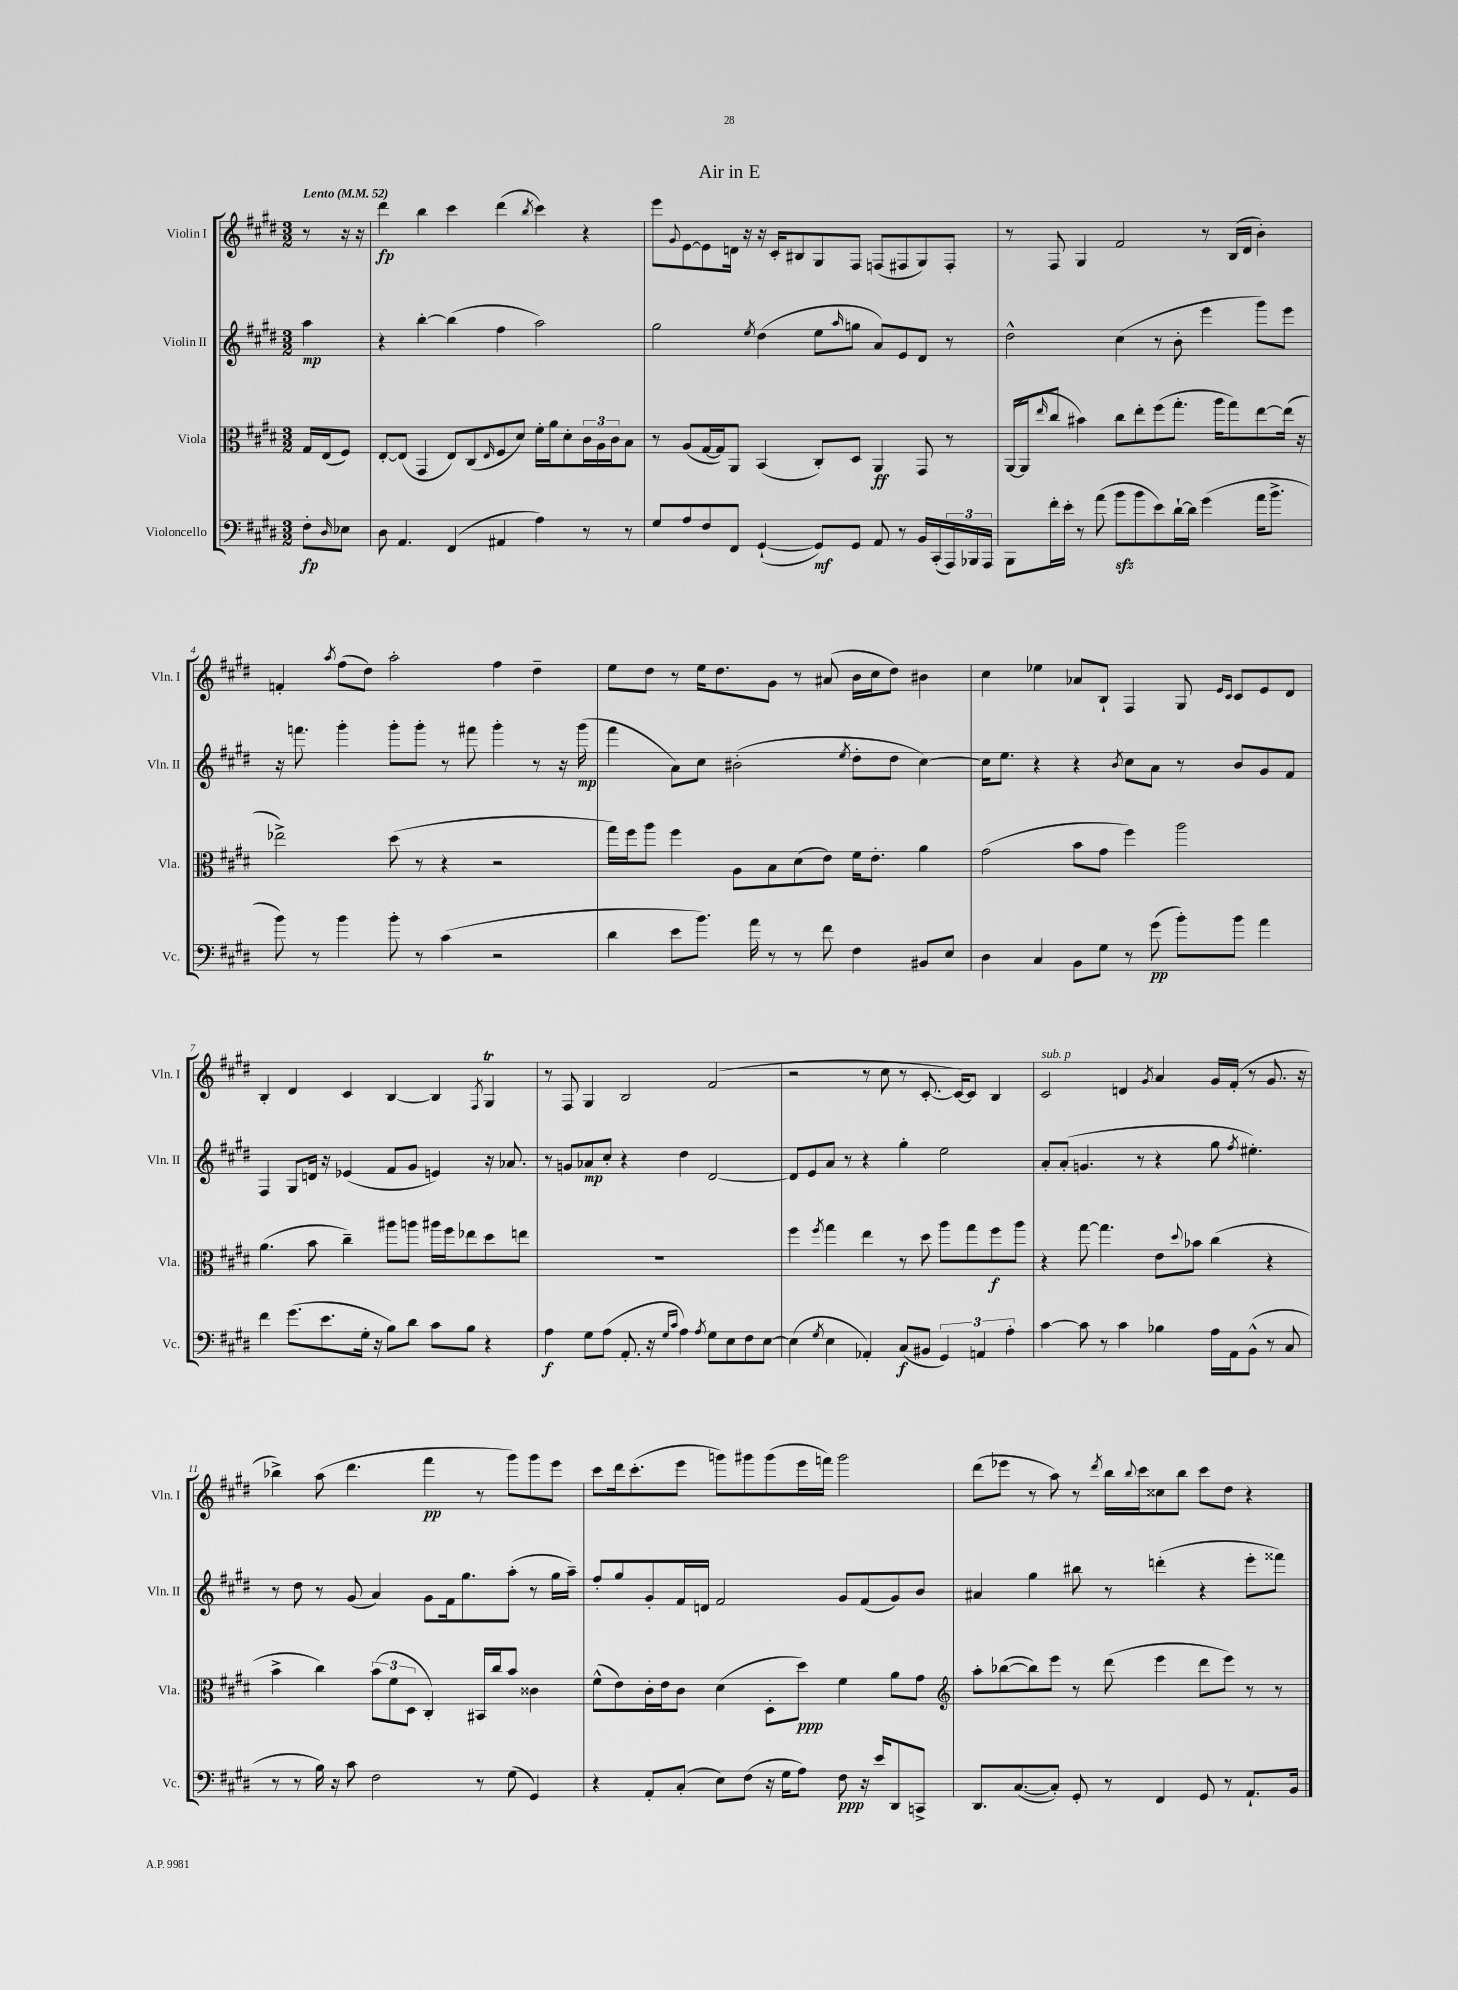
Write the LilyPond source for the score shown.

\header { title = "Air in E" }
<<
\new StaffGroup <<
\new Staff = "s0" \with { instrumentName = "Violin I" shortInstrumentName = "Vln. I" } {
    \clef treble \key e \major \numericTimeSignature \time 3/2 \partial 4 \tempo "Lento" 4 = 52
    r8 r16 r16 |
    dis'''4\fp b''4 cis'''4 dis'''4( \acciaccatura { b''8 } cis'''4) r4 |
    e'''8 \appoggiatura { gis'8 } e'8~ e'8 d'16 r16 r16 cis'16-. bis8 gis8 fis8 f8( fis8 gis8) fis8-. |
    r8 fis8 gis4 fis'2 r8 b16( dis'16 b'4-.) |
    f'4-. \acciaccatura { a''8 } fis''8( dis''8) a''2-. fis''4 dis''4-- |
    e''8 dis''8 r8 e''16 dis''8. gis'8 r8 ais'8( b'16 cis''16 dis''8) bis'4 |
    cis''4 ees''4 aes'8 b8-! fis4 gis8 \grace { e'16 cis'16 } cis'8 e'8 dis'8 |
    b4-. dis'4 cis'4 b4~ b4 \acciaccatura { fis8 } gis4\trill |
    r8 fis8 gis4 b2 fis'2( |
    r2 r8 cis''8 r8 cis'8.~-. cis'16~) cis'8 b4 |
    cis'2^\markup { \italic "sub. p" } d'4 \acciaccatura { gis'8 } a'4 gis'16 fis'16-.( r8 gis'8. r16 |
    bes''4->) a''8( dis'''4. fis'''4\pp r8 gis'''8) gis'''8 e'''8 |
    cis'''8 dis'''16 cis'''8.-.( e'''8 g'''8) gis'''8 gis'''8( e'''16 f'''16) gis'''2 |
    dis'''8( ees'''8 r8 a''8) r8 \acciaccatura { dis'''8 } b''16 \appoggiatura { b''8 } cis'''16 cisis''8 b''8 cis'''8 dis''8 r4 \bar "|." |
}
\new Staff = "s1" \with { instrumentName = "Violin II" shortInstrumentName = "Vln. II" } {
    \clef treble \key e \major \numericTimeSignature \time 3/2 \partial 4
    a''4\mp |
    r4 b''4~-. b''4( fis''4 a''2) |
    gis''2 \acciaccatura { e''8 } dis''4( e''8 \grace { a''16 } g''8 a'8) e'8 dis'8 r8 |
    dis''2-^ cis''4( r8 b'8-. e'''4 gis'''8) e'''8 |
    r16 f'''8. gis'''4-. gis'''8-. gis'''8-. r8 fis'''8 gis'''4-. r8 r16 gis'''16\mp( |
    fis'''4 a'8) cis''8 bis'2-.( \acciaccatura { e''8 } dis''8-. dis''8 cis''4~) |
    cis''16 e''8. r4 r4 \acciaccatura { b'8 } cis''8 a'8 r8 b'8 gis'8 fis'8 |
    fis4 gis8 d'16 r16 ees'4( fis'8 gis'8 e'4) r16 aes'8. |
    r8 g'8 aes'8\mp cis''8-. r4 dis''4 dis'2~ |
    dis'8 e'8 a'8 r8 r4 gis''4-. e''2 |
    a'8-. a'8-.( g'4. r8 r4 gis''8 \acciaccatura { fis''8 } eis''4.-.) |
    r8 dis''8 r8 gis'8( a'4) gis'8 fis'16 gis''8. a''8-.( r8 gis''16 a''16--) |
    fis''8-. gis''8 gis'8-. fis'16 d'16 fis'2 gis'8 fis'8( gis'8) b'8 |
    ais'4 gis''4 bis''8 r8 d'''4-.( r4 e'''8-. fisis'''8) \bar "|." |
}
\new Staff = "s2" \with { instrumentName = "Viola" shortInstrumentName = "Vla." } {
    \clef alto \key e \major \numericTimeSignature \time 3/2 \partial 4
    gis16 e16( fis8) |
    e8~-. e8( gis,4 e8) cis8( \grace { e16 } fis8 dis'8) fis'16-. a'16 dis'8-. \tuplet 3/2 { cis'16 a16 cis'16 } b8 |
    r8 a8( gis16~ gis16) a,8 b,4( cis8-.) dis8 a,4\ff gis,8 r8 |
    a,16~( a,16 \grace { e''16 } cis''8 bis'4) cis''8 e''8-. fis''8( gis''8.-. a''16 gis''8) e''8~ e''16( r16 |
    ees''2->) dis''8( r8 r4 r2 |
    gis''16) fis''16 a''8 fis''4 a8 b8 dis'8( e'8) fis'16 e'8.-. a'4 |
    gis'2( b'8 gis'8 fis''4) a''2 |
    a'4.( b'8 cis''4--) ais''8 a''8 ais''16 fis''16 ees''8 dis''8 e''8 |
    R1. |
    fis''4 \acciaccatura { fis''8 } gis''4 e''4 r8 dis''8 a''8 gis''8 fis''8\f a''8 |
    r4 gis''8~ gis''4. e'8 \appoggiatura { dis''8 } bes'8 cis''4( r4 |
    b'4-> cis''4) \tuplet 3/2 { b'8( fis'8 dis8 } cis4-.) bis,16 cis''16 b'8 cisis'4 |
    fis'8-^( e'8) cis'16-. e'16 cis'8 dis'4( dis8-. dis''8\ppp) fis'4 a'8 gis'8 |
    \clef treble a''8-. bes''8~( bes''8) e'''8 r8 dis'''8( e'''4 dis'''8 e'''8) r8 r8 \bar "|." |
}
\new Staff = "s3" \with { instrumentName = "Violoncello" shortInstrumentName = "Vc." } {
    \clef bass \key e \major \numericTimeSignature \time 3/2 \partial 4
    fis8-.\fp \grace { dis16 } ees8 |
    dis8 a,4. fis,4( ais,4 a4) r8 r8 |
    gis8 a8 fis8 fis,8 gis,4~-!( gis,8\mf) gis,8 a,8 r8 b,16 cis,16-.( \tuplet 3/2 { a,,16) bes,,16 a,,16 } |
    b,,8 fis'16-. e'16-. r8 a'8( b'8\sfz b'8 e'8) dis'16~-! dis'16 gis'4( a'16 b'8.-> |
    b'8) r8 b'4 b'8-. r8 cis'4( r2 |
    dis'4 e'8 b'8.) a'16 r8 r8 fis'8 fis4 bis,8 e8 |
    dis4 cis4 b,8 gis8 r8 gis'8\pp( b'8-.) b'8 a'4 |
    fis'4 gis'8.( e'8. gis16-. r16 b8) dis'8 cis'8 b8 r4 |
    a4\f gis8 a8( a,8.-. r16 \grace { gis16 cis'16 } a4) \acciaccatura { a8 } gis8 e8 fis8 e8~ |
    e4( \acciaccatura { gis8 } e4 aes,4-.) cis8\f( bis,8 \tuplet 3/2 { gis,4) a,4 a4-. } |
    cis'4~ cis'8 r8 cis'4 bes4 a16 a,16 b,8-^( r8 cis8 |
    r8 r8 b16) r16 cis'8 fis2 r8 gis8( gis,4) |
    r4 a,8-. cis8-.( e8) fis8( r16 gis16 a8) fis8\ppp r16 e'16 dis,8 c,8-> |
    dis,8. cis8.~( cis8-.) gis,8-. r8 fis,4 gis,8 r8 a,8.-! b,16 \bar "|." |
}
>>
>>
